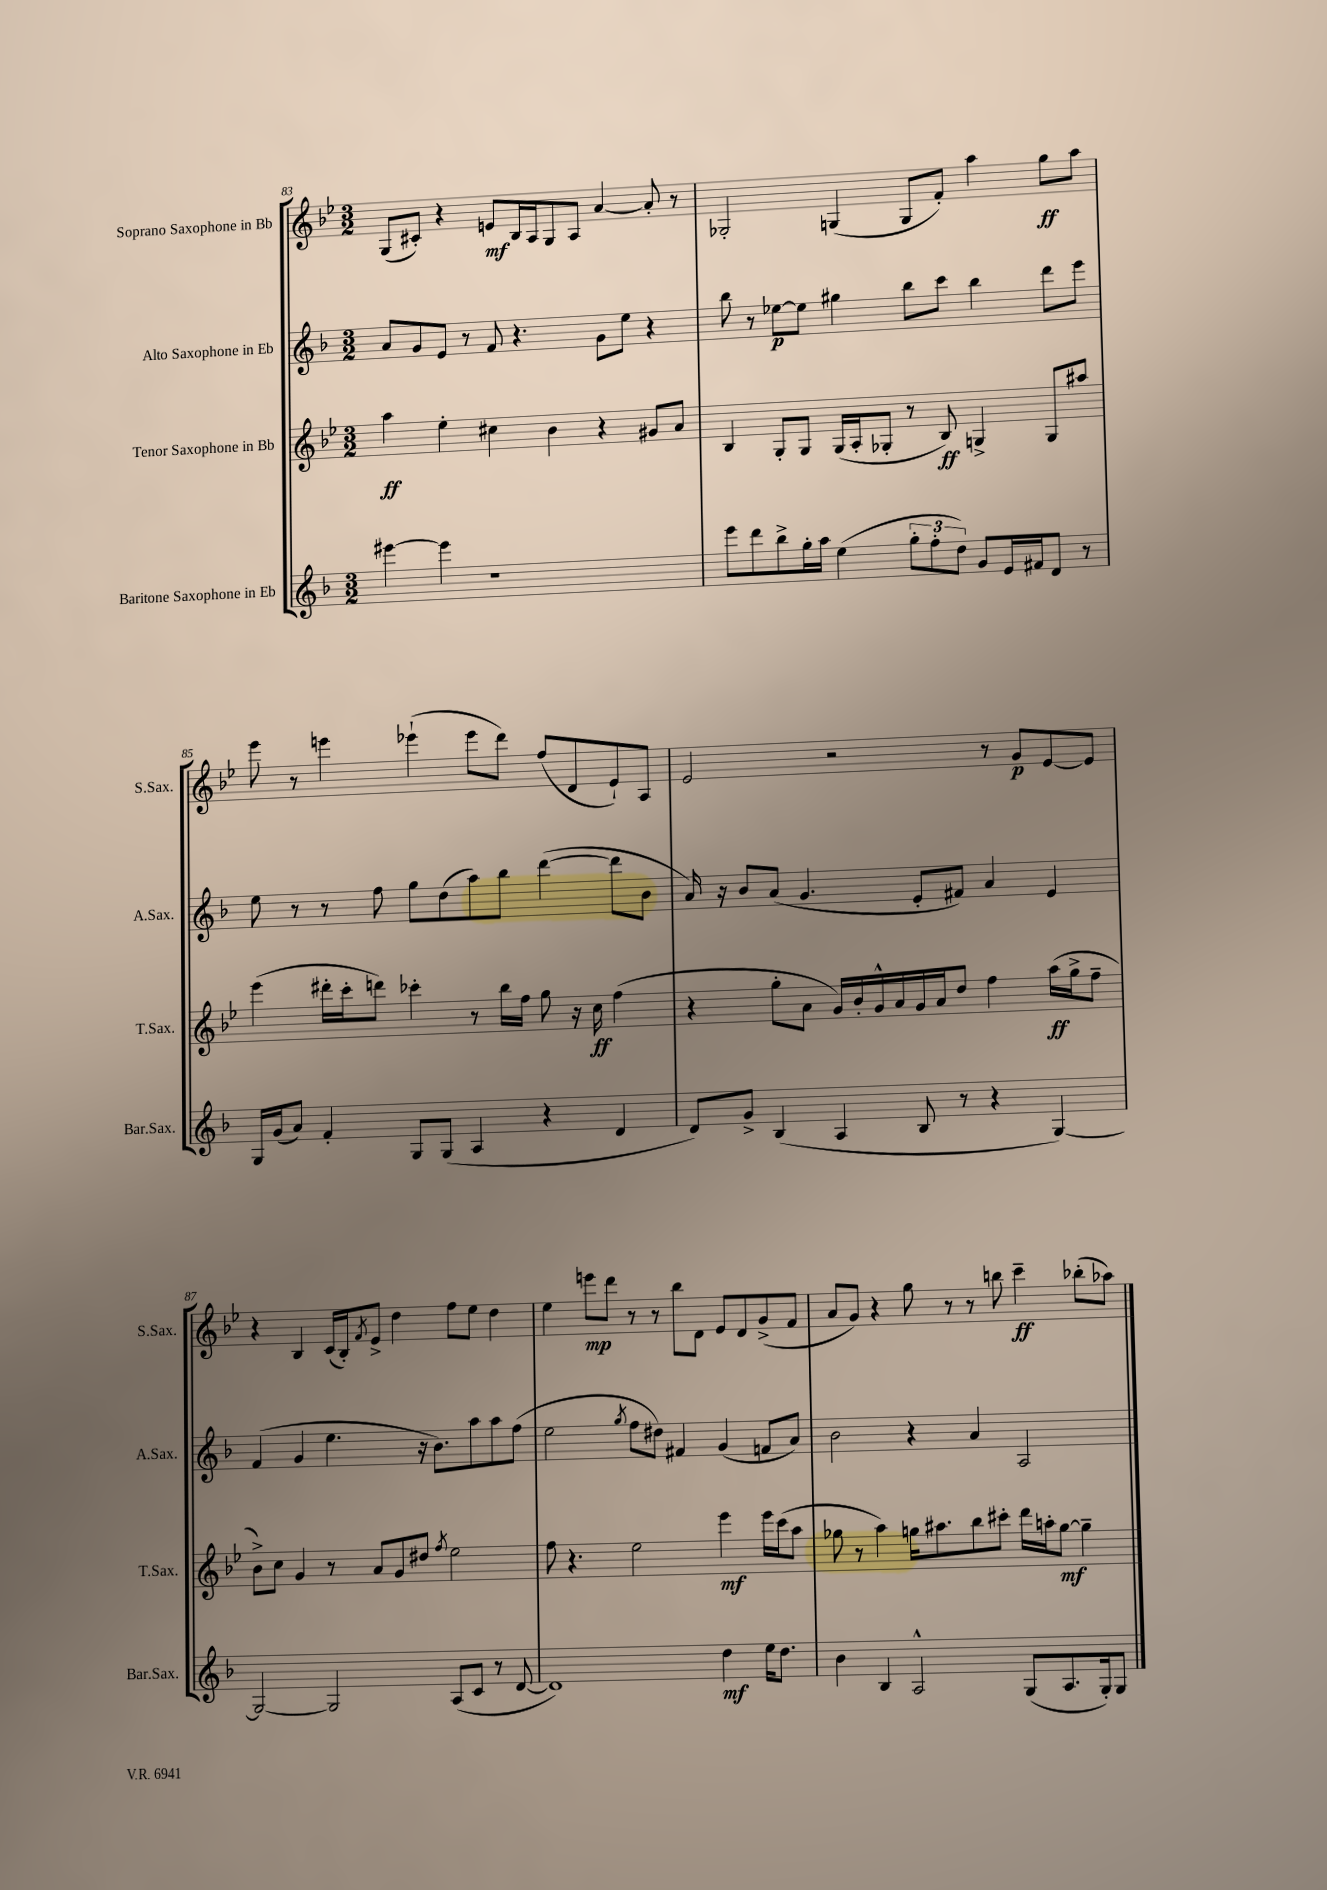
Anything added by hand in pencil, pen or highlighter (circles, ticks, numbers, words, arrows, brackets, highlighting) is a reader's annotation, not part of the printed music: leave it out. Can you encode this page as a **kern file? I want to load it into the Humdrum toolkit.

**kern	**kern	**kern	**kern
*staff4	*staff3	*staff2	*staff1
*clefG2	*clefG2	*clefG2	*clefG2
*k[b-]	*k[b-e-]	*k[b-]	*k[b-e-]
*M3/2	*M3/2	*M3/2	*M3/2
[4eee#\	4aa\	8a/L	(8G/L
.	.	8g/	8c#'/J)
4eee#\]	4ee-'\	8e/J	4r
.	.	8r	.
1r	4cc#\	8f/	8e/L
.	.	4.r	16B-/L
.	.	.	16A/J
.	4b-\	.	8G/
.	.	.	8A/J
.	4r	8g\L	[4a/
.	.	8ee\J	.
.	8g#/L	4r	8a'/]
.	8a/J	.	8r
=	=	=	=
8eee\L	4B-/	8bb-\	2G-'/
8ddd\	.	8r	.
8bb-^\	8G'/L	[8ee-\L	.
16gg'\L	8G/J	8ee-\]J	.
16aa\JJ	.	.	.
(4ee\	(16G/LL	4gg#\	(4G/
.	16A'/J	.	.
.	8G-'/J	.	.
12gg'\L	8r	8bb-\L	8G/L
12ff'\	.	.	.
.	8B-/)	8ccc\J	8f'/J)
12dd\J)	.	.	.
8g/L	4G^/	4bb-\	4aa\
16e/L	.	.	.
16f#/J	.	.	.
8d/J	8G/L	8ddd\L	8gg\L
8r	8aa#/J	8eee\J	8aa\J
=	=	=	=
16G/LL	(4eee-\	8ee\	8eee-\
(16g/J	.	.	.
8a/J)	.	8r	8r
4f'/	16ddd#'\LL	8r	4eee\
.	16ccc'\J	.	.
.	8ddd\J)	8ff\	.
8G/L	4ccc-'\	8gg\L	(4eee-`\
(8G/J	.	(8dd\	.
4A/	8r	8aa\)	8eee-\L
.	16bb-\LL	8bb-\J	8ddd\J)
.	16ff\JJ	.	.
4r	8gg\	([4ddd\	(8ff/L
.	16r	.	8d/
.	16cc\	.	.
4d/	(4ff\	8ddd\]L	8e-`/)
.	.	8b-\J	8A/J
=	=	=	=
8d/L)	4r	16a/)	2e-/
.	.	16r	.
8g^/J	.	8b-/L	.
(4B-/	8gg'\L	(8a/J	.
.	8a\J	4.g/	.
4A/	16g/LL)	.	2r
.	16b-'/	.	.
.	16g^^/	.	.
.	16a/	.	.
8B-/	16g/	8e'/L	.
.	16a/J	.	.
8r	8dd/J	8f#/J)	.
4r	4ff\	4a/	8r
.	.	.	8g/L
[4G/)	(16aa\LL	4e/	[8e-/
.	16gg^\J	.	.
.	8ff~\J	.	8e-/]J
=	=	=	=
2G/_	8b-^\L)	(4f/	4r
.	8cc\J	.	.
.	4g/	4g/	4B-/
2G/]	8r	4.ee\	(16c/LL
.	.	.	16B-'/J)
.	.	.	8qf/
.	8a/L	.	8e-^/J
.	8g/	.	4dd\
.	8dd#/J	16r	.
.	.	8.b-\L)	.
.	8qff/	.	.
(8A/L	2ee-\	.	8ff\L
8c/J	.	8aa\	8ee-\J
8r	.	8aa\	4dd\
[8d/	.	(8ff\J	.
=	=	=	=
1d])	8ff\	2ee\	4ee-\
.	4.r	.	.
.	.	.	8eee\L
.	.	.	8ddd\J
.	.	8qgg/	.
.	2ee-\	8ff\L	8r
.	.	8dd#\J)	8r
.	.	4f#/	8bb-\L
.	.	.	8d\J
4dd\	4eee-\	(4g/	8e-/L
.	.	.	8d/
16ee\LK	16eee-\LL	8f/L	(8g^/
8.dd\J	(16ccc\J	.	.
.	8aa\J	8a/J)	8f/J
=	=	=	=
4b-\	8gg-\	2b-\	8a/L
.	8r	.	8g/J)
4B-/	4aa\)	.	4r
2A^^/	16gg\LK	4r	8gg\
.	8.aa#\	.	.
.	.	.	8r
.	8bb-\	4a/	8r
.	8ccc#'\J	.	8bb\
(8G/L	16ddd\LL	2A/	4ccc~\
.	16aa'\J	.	.
8.A/	[8gg\J	.	.
.	4gg~\]	.	(8bb-'\L
16G'/k)	.	.	.
8G/J	.	.	8aa-\J)
==	==	==	==
*-	*-	*-	*-
